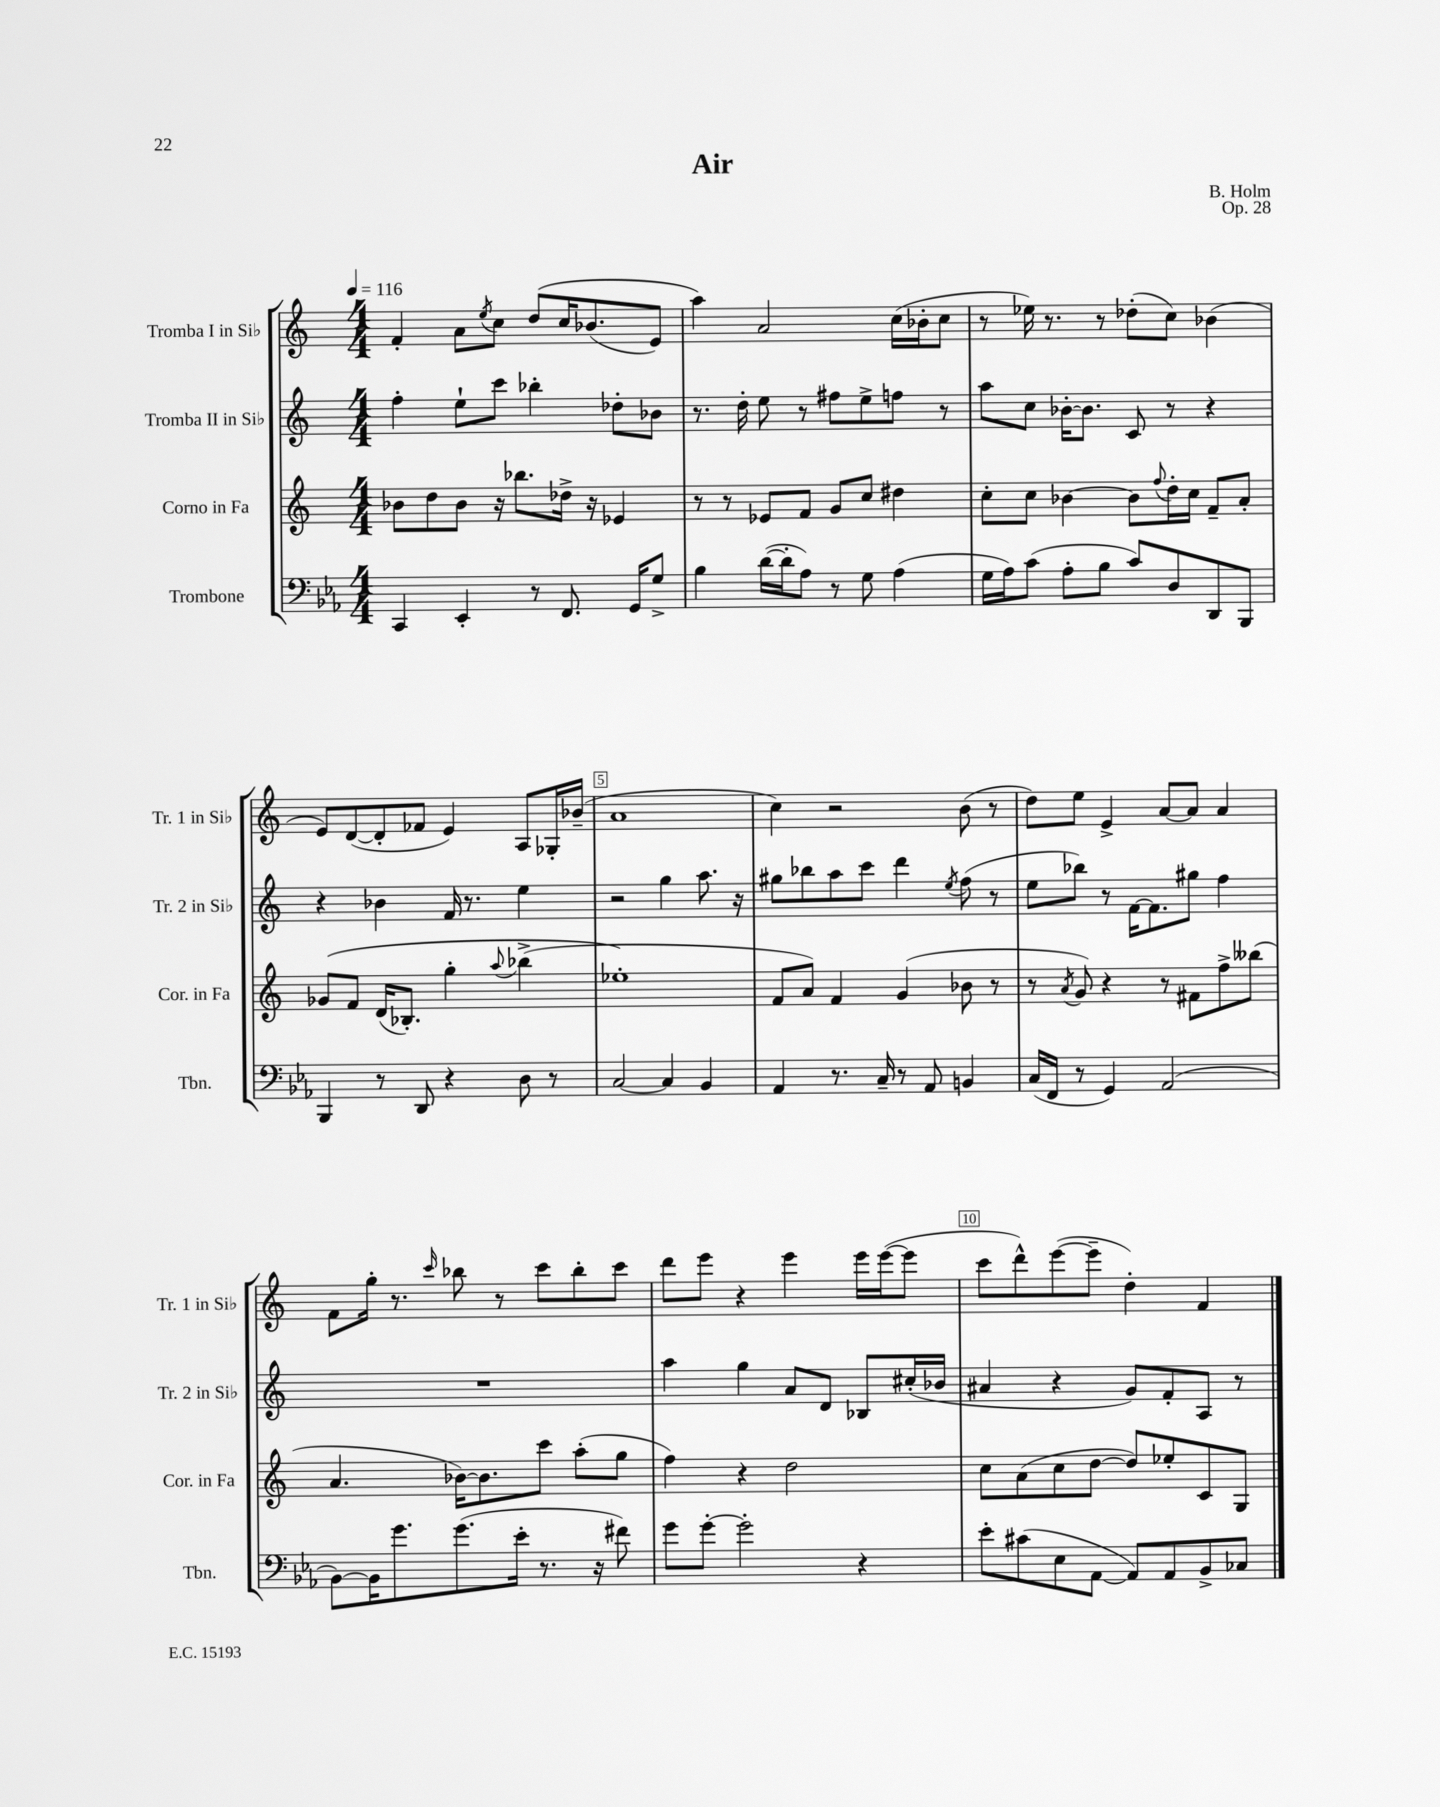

**kern	**kern	**kern	**kern
*staff4	*staff3	*staff2	*staff1
*clefF4	*clefG2	*clefG2	*clefG2
*k[b-e-a-]	*k[]	*k[]	*k[]
*M4/4	*M4/4	*M4/4	*M4/4
*MM116	*MM116	*MM116	*MM116
4CC	8b-	4ff'	4f'
.	8dd	.	.
4EE-'	8b-	8ee`	8a
.	.	.	8qee
.	16r	8ccc	8cc
.	8.bb-	.	.
8r	.	4bb-'	&(8dd
8.FF	16dd-^	.	16cc
.	16r	.	(8.b-
.	4e-	8dd-'	.
16GG	.	.	.
8G^	.	8b-	8e)
=	=	=	=
4B-	8r	8.r	4aa&)
.	8r	.	.
.	.	16dd'	.
([16d	8e-	8ee	2a
16d']	.	.	.
8A-)	8f	8r	.
8r	8g	8ff#	.
8G	8cc	8ee^	.
(4A-	4dd#	8ff	(16cc
.	.	.	16b-'
.	.	8r	8cc
=	=	=	=
16G	8cc'	8aa	8r
16A-)	.	.	.
(8c	8cc	8cc	16ee-)
.	.	.	8.r
8A-'	[4b-	[16b-'	.
.	.	8.b-]	.
8B-	.	.	8r
8c)	8b-]	8c	(8dd-'
.	8qqff	.	.
8D	16dd'	8r	8cc)
.	16cc	.	.
8DD	8f~	4r	(4b-
8BBB-	8a'	.	.
=	=	=	=
4BBB-	&(8g-	4r	8e)
.	8f	.	([8d
8r	(16d	4b-	8d']
.	8.B-')	.	.
8DD	.	.	8f-
4r	4gg'	16f	4e)
.	.	8.r	.
.	8qqaa	.	.
8D	(4bb-^	4ee	8A
8r	.	.	16G-'
.	.	.	(16b-~
=	=	=	=
[2C	1ee-'&)	2r	1a
4C]	.	4gg	.
4BB-	.	8.aa	.
.	.	16r	.
=	=	=	=
4AA-	8f	8gg#	4cc)
.	8a)	8bb-	.
8.r	4f	8aa	2r
.	.	8ccc	.
16C~	.	.	.
8r	(4g	4ddd	.
8AA-	.	.	.
.	.	8qee	.
4BB	8b-	(8ff	(8b
.	8r	8r	8r
=	=	=	=
(16C	8r	8ee	8dd)
16FF	.	.	.
.	8qa	.	.
8r	8g)	8bb-)	8ee
4GG)	4r	8r	4e^
.	.	[16f	.
.	.	8.f]	.
(2AA-	8r	.	[8a
.	8f#	8gg#	8a]
.	8ff^	4ff	4a
.	(8bb--	.	.
=	=	=	=
[8BB-)	4.a	1r	8f
16BB-]	.	.	16gg'
8.g	.	.	8.r
.	.	.	16qqccc
(8.g	[16b-)	.	8bb-
.	8.b-]	.	.
.	.	.	8r
16e-'	.	.	.
8.r	8ccc	.	8ccc
.	(8aa'	.	8bb-'
16r	.	.	.
8f#)	8gg	.	8ccc
=	=	=	=
8g	4ff)	4aa	8ddd
[8g'	.	.	8eee
2g']	4r	4gg	4r
.	2dd	8a	4eee
.	.	8d	.
4r	.	8B-	16eee
.	.	.	([16eee
.	.	(16cc#'	8eee]
.	.	16b-	.
=	=	=	=
8e-'	8cc	4a#	8ccc
(8c#	(8a	.	8ddd^^)
8E-	8cc	4r	([8eee
[8AA-	[8dd	.	8eee~]
8AA-])	8dd])	8g)	4dd')
8AA-	8ee-'	8f'	.
8BB-^	8c	8A	4f
8C-	8G	8r	.
==	==	==	==
*-	*-	*-	*-
